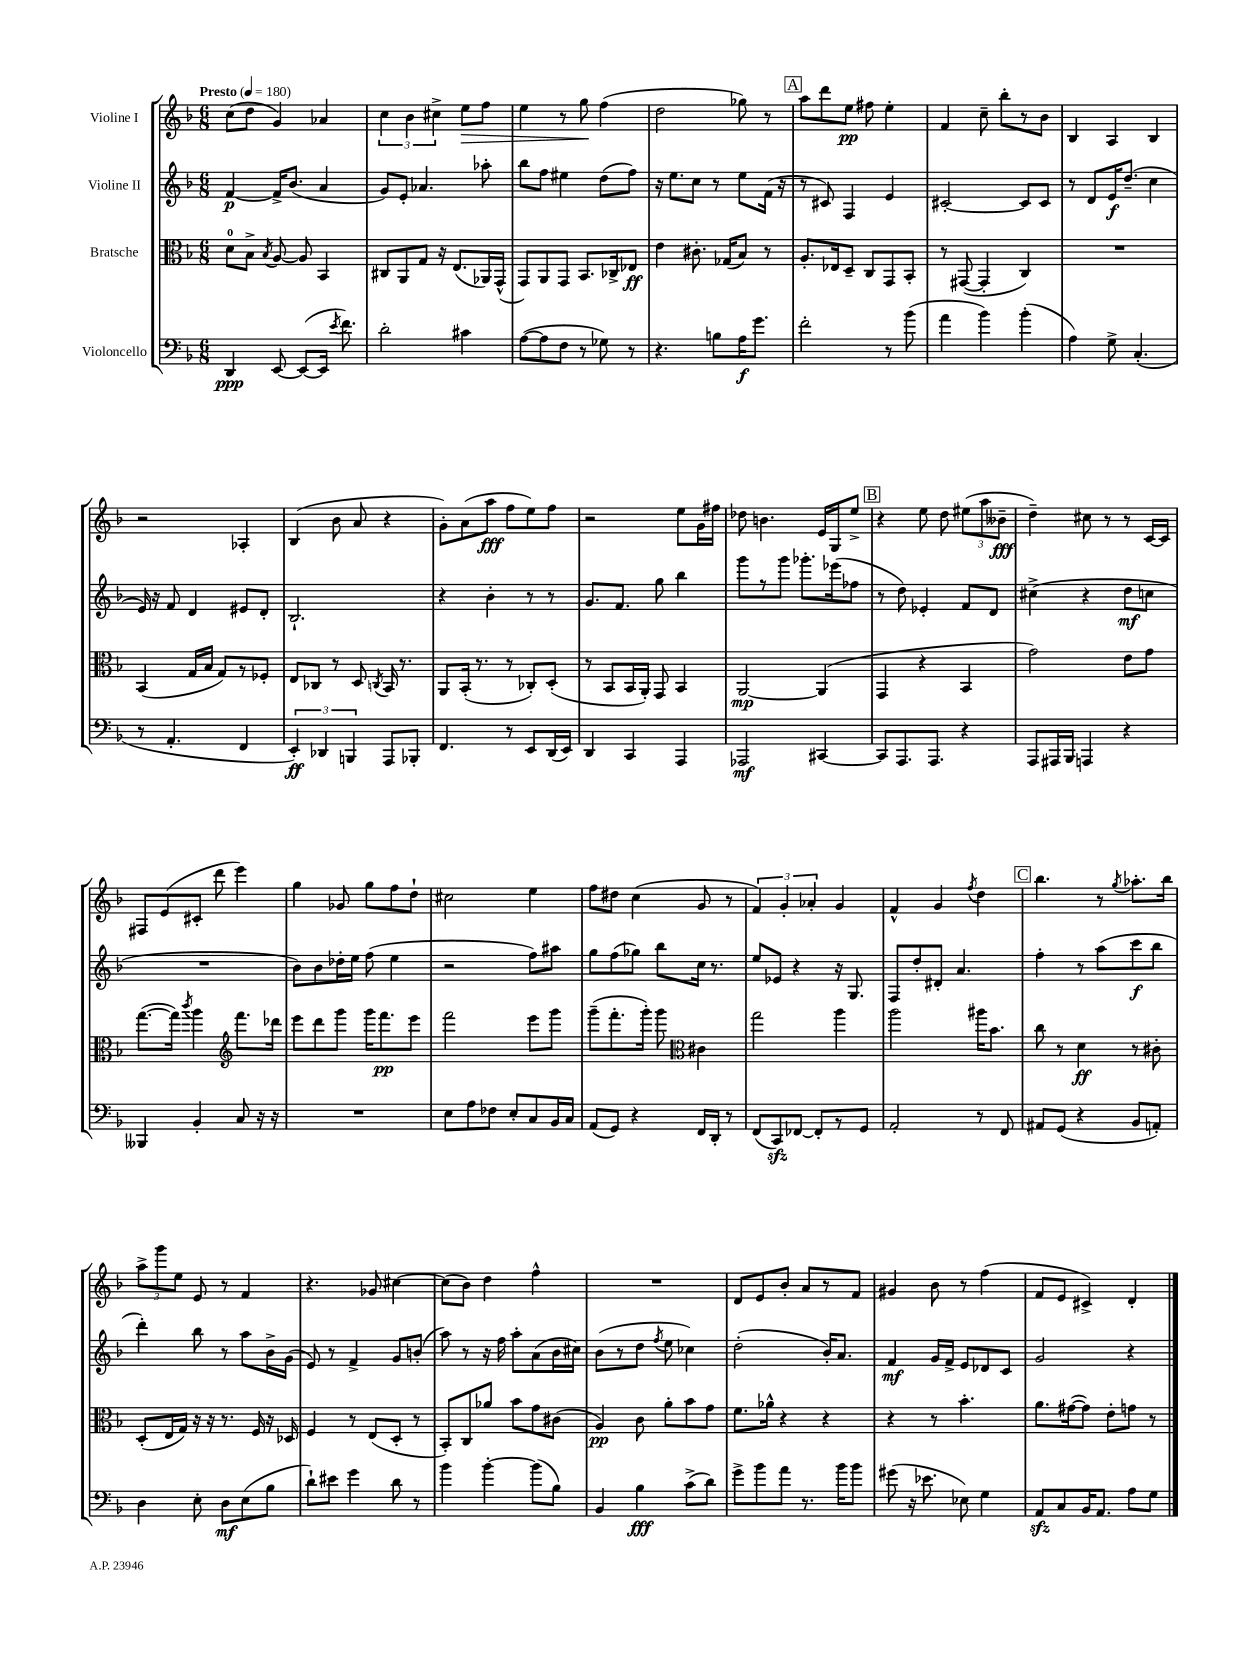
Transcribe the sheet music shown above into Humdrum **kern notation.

**kern	**dynam	**kern	**dynam	**kern	**dynam	**kern	**dynam
*part4	*part4	*part3	*part3	*part2	*part2	*part1	*part1
*staff4	*staff4	*staff3	*staff3	*staff2	*staff2	*staff1	*staff1
*I"Violoncello	*	*I"Bratsche	*	*I"Violine II	*	*I"Violine I	*
*clefF4	*	*clefC3	*	*clefG2	*	*clefG2	*
*k[b-]	*	*k[b-]	*	*k[b-]	*	*k[b-]	*
*M6/8	*	*M6/8	*	*M6/8	*	*M6/8	*
*MM180	*	*MM180	*	*MM180	*	*MM180	*
=1	=1	=1	=1	=1	=1	=1	=1
!	!	!	!	!	!	!LO:TX:a:B:t=Presto	!
4DD/	ppp	8d\L	.	[4f/	p	(8cc\L	.
.	.	8B-^\J	.	.	.	8dd\J	.
.	.	8qB-/	.	.	.	.	.
[8EE/	.	[8A/	.	16f^/KL]	.	4g/)	.
.	.	.	.	(8.b-/J	.	.	.
(8EE/L_	.	8A/]	.	.	.	.	.
16EE/Jk]	.	4BB-/	.	4a/	.	4a-X/	.
8qe/	.	.	.	.	.	.	.
8.f\)	.	.	.	.	.	.	.
=2	=2	=2	=2	=2	=2	=2	=2
2d'\	.	8C#X/L	.	8g/L)	.	6cc\	.
.	.	8AA/	.	8e'/J	.	.	.
.	.	.	.	.	.	6b-\	.
.	.	8G/J	.	4.a-X/	.	.	.
.	.	.	.	.	.	6cc#X^\	.
.	.	16r	.	.	.	.	.
.	.	(8.E/L	.	.	.	.	.
!	!	!	!	!	!	!	!LO:HP:b
4c#X\	.	.	.	.	.	8ee\L	>
.	.	16AA-X/L)	.	8aa-X'\	.	8ff\J	.
.	.	(16GG^^/JJ	.	.	.	.	.
=3	=3	=3	=3	=3	=3	=3	=3
([8A\L	.	8GG/L)	.	8bb-\L	.	4ee\	.
8A\]	.	8AA/	.	8ff\J	.	.	.
8F\J	.	8GG/J	.	4ee#X\	.	8r	.
8r	.	8.BB-/L	.	.	.	8gg\	.
8G-X\)	.	.	.	(8dd\L	.	(4ff\	]
.	.	16C-X^/k	.	.	.	.	.
8r	.	8E-X/J	ff	8ff\J)	.	.	.
=4	=4	=4	=4	=4	=4	=4	=4
4.r	.	4e\	.	16r	.	2dd\	.
.	.	.	.	8.ee\L	.	.	.
.	.	8.c#X'\	.	8cc\J	.	.	.
8Bn\L	.	.	.	8r	.	.	.
.	.	(16G-X/KL	.	.	.	.	.
16A\K	f	8B-/J)	.	8ee\L	.	8gg-X\)	.
8.g\J	.	.	.	.	.	.	.
.	.	8r	.	(16f\Jk	.	8r	.
.	.	.	.	16r	.	.	.
!!LO:REH:place=s1:t=A
=5	=5	=5	=5	=5	=5	=5	=5
2f'\	.	8.A'/L	.	8r	.	8aa\L	.
.	.	.	.	8c#X/)	.	8ddd\	.
.	.	16E-X/k	.	.	.	.	.
.	.	8D~/J	.	4F/	.	8ee\J	pp
.	.	8C/L	.	.	.	8ff#X\	.
8r	.	8GG/	.	4e/	.	4ee'\	.
(8b-\	.	8BB-'/J	.	.	.	.	.
=6	=6	=6	=6	=6	=6	=6	=6
4a\	.	8r	.	[2c#X'/	.	4f/	.
.	.	([8GG#X/	.	.	.	.	.
4b-\)	.	4GG#'/]	.	.	.	8cc~\	.
.	.	.	.	.	.	8bb-'\L	.
(4b-'\	.	4C/)	.	8c#/L]	.	8r	.
.	.	.	.	8c#/J	.	8b-\J	.
=7	=7	=7	=7	=7	=7	=7	=7
4A\)	.	2.r	.	8r	.	4B-/	.
.	.	.	.	8d/L	.	.	.
8G^\	.	.	.	16e/K	f	4A/	.
.	.	.	.	(8.dd~/J	.	.	.
(4.C'/	.	.	.	.	.	.	.
.	.	.	.	4cc\	.	4B-/	.
!!LO:LB:g=z
=8	=8	=8	=8	=8	=8	=8	=8
8r	.	(4BB-/	.	16e/)	.	2r	.
.	.	.	.	16r	.	.	.
4.AA'/	.	.	.	8f/	.	.	.
.	.	16G/LL	.	4d/	.	.	.
.	.	16B-/JJ	.	.	.	.	.
.	.	8G/L)	.	.	.	.	.
4FF/	.	8r	.	8e#X/L	.	4A-X'/	.
.	.	8F-X'/J	.	8d'/J	.	.	.
=9	=9	=9	=9	=9	=9	=9	=9
6EE'/)	ff	8E/L	.	2.B-`/	.	(4B-/	.
.	.	8C-X/J	.	.	.	.	.
6DD-X/	.	.	.	.	.	.	.
.	.	8r	.	.	.	8b-\	.
6BBBn/	.	.	.	.	.	.	.
.	.	8D/	.	.	.	8a/	.
.	.	8qCn/	.	.	.	.	.
8AAA/L	.	16BB-/	.	.	.	4r	.
.	.	8.r	.	.	.	.	.
8BBB-X'/J	.	.	.	.	.	.	.
=10	=10	=10	=10	=10	=10	=10	=10
4.FF/	.	8AA/L	.	4r	.	8g'\L)	.
.	.	(16BB-'/Jk	.	.	.	(8a\	.
.	.	8.r	.	.	.	.	.
.	.	.	.	4b-'\	.	8aa\J	fff
8r	.	8r	.	.	.	8ff\L	.
8EE/L	.	8C-X'/L)	.	8r	.	8ee\)	.
(16DD/L	.	(8D'/J	.	8r	.	8ff\J	.
16EE/JJ)	.	.	.	.	.	.	.
=11	=11	=11	=11	=11	=11	=11	=11
4DD/	.	8r	.	8.g/L	.	2r	.
.	.	8BB-/L	.	.	.	.	.
.	.	.	.	8.f/J	.	.	.
4CC/	.	16BB-/L	.	.	.	.	.
.	.	16AA'/JJ)	.	.	.	.	.
.	.	8GG/	.	8gg\	.	.	.
4AAA/	.	4BB-/	.	4bb-\	.	8ee\L	.
.	.	.	.	.	.	16g\L	.
.	.	.	.	.	.	16ff#X\JJ	.
=12	=12	=12	=12	=12	=12	=12	=12
2AAA-X/	mf	[2AA/	mp	8ggg\L	.	8dd-X\	.
.	.	.	.	8r	.	4.bn\	.
.	.	.	.	8ggg\J	.	.	.
.	.	.	.	8.ggg-X'\L	.	.	.
[4CC#X/	.	(4AA/]	.	.	.	16e/LL	.
.	.	.	.	(16eee-X\k	.	16G/J	.
.	.	.	.	8ff-X\J	.	8ee^/J	.
!!LO:REH:place=s1:t=B
=13	=13	=13	=13	=13	=13	=13	=13
8CC#/L]	.	4GG/	.	8r	.	4r	.
8.AAA/	.	.	.	8dd\)	.	.	.
.	.	4r	.	4e-X'/	.	8ee\	.
8.AAA/J	.	.	.	.	.	.	.
.	.	.	.	.	.	8dd\	.
4r	.	4BB-/	.	8f/L	.	(12ee#X\L	.
.	.	.	.	.	.	12aa\	.
.	.	.	.	8d/J	.	.	.
.	.	.	.	.	.	12b--X~\J	fff
=14	=14	=14	=14	=14	=14	=14	=14
8AAA/L	.	2g\)	.	(4cc#X^\	.	4dd~\)	.
16AAA#X/L	.	.	.	.	.	.	.
16BBB-/JJ	.	.	.	.	.	.	.
4AAAn/	.	.	.	4r	.	8cc#X\	.
.	.	.	.	.	.	8r	.
4r	.	8e\L	.	8dd\L	mf	8r	.
.	.	8g\J	.	8ccn\J	.	[16c/LL	.
.	.	.	.	.	.	16c/JJ]	.
!!LO:LB:g=z
=15	=15	=15	=15	=15	=15	=15	=15
4BBB--X/	.	([8.gg\L	.	2.r	.	8F#X/L	.
.	.	.	.	.	.	(8e/	.
.	.	16gg\Jk])	.	.	.	.	.
.	.	8qccc/	.	.	.	.	.
4BB-'/	.	4aa\	.	.	.	8c#X'/J	.
.	.	.	.	.	.	8ddd\	.
*	*	*clefG2	*	*	*	*	*
8C/	.	8.fff\L	.	.	.	4eee\)	.
16r	.	.	.	.	.	.	.
16r	.	16ddd-X\Jk	.	.	.	.	.
=16	=16	=16	=16	=16	=16	=16	=16
2.r	.	8eee\L	.	8b-\L)	.	4gg\	.
.	.	8ddd\	.	8b-\	.	.	.
.	.	8ggg\J	.	16dd-X'\L	.	8g-X/	.
.	.	.	.	16ee\JJ	.	.	.
.	.	16ggg\KL	.	(8ff\	.	8gg\L	.
.	.	8.fff\	pp	.	.	.	.
.	.	.	.	4ee\	.	8ff\	.
.	.	8eee\J	.	.	.	8dd`\J	.
=17	=17	=17	=17	=17	=17	=17	=17
8E\L	.	2fff\	.	2r	.	2cc#X\	.
8A\	.	.	.	.	.	.	.
8F-X\J	.	.	.	.	.	.	.
8E'/L	.	.	.	.	.	.	.
8C/	.	8eee\L	.	8ff\L)	.	4ee\	.
16BB-/L	.	8ggg\J	.	8aa#X\J	.	.	.
16C/JJ	.	.	.	.	.	.	.
=18	=18	=18	=18	=18	=18	=18	=18
(8AA/L	.	(8ggg~\L	.	8gg\L	.	8ff\L	.
8GG/J)	.	8.fff'\	.	(8ff\	.	8dd#X\J	.
4r	.	.	.	8gg-X\J)	.	(4cc\	.
.	.	16ggg'\Jk)	.	.	.	.	.
.	.	8ggg\	.	8bb-\L	.	.	.
*	*	*clefC3	*	*	*	*	*
16FF/LL	.	4c#X\	.	16cc\Jk	.	8g/	.
16DD'/JJ	.	.	.	8.r	.	.	.
8r	.	.	.	.	.	8r	.
=19	=19	=19	=19	=19	=19	=19	=19
(8FF/L	.	2gg\	.	8ee/L	.	6f/)	.
8CCzz/)	.	.	.	8e-X/J	.	.	.
.	.	.	.	.	.	6g'/	.
[8FF-X/J	.	.	.	4r	.	.	.
.	.	.	.	.	.	6a-X'/	.
8FF-'/L]	.	.	.	.	.	.	.
8r	.	4aa\	.	16r	.	4g/	.
.	.	.	.	8.G/	.	.	.
8GG/J	.	.	.	.	.	.	.
=20	=20	=20	=20	=20	=20	=20	=20
2AA'/	.	2aa\	.	8F/L	.	4f^^/	.
.	.	.	.	8dd'/	.	.	.
.	.	.	.	8d#X'/J	.	4g/	.
.	.	.	.	4.a/	.	.	.
.	.	.	.	.	.	8qff/	.
8r	.	16aa#X\KL	.	.	.	4dd\	.
.	.	8.b-\J	.	.	.	.	.
8FF/	.	.	.	.	.	.	.
!!LO:REH:place=s1:t=C
=21	=21	=21	=21	=21	=21	=21	=21
8AA#X/L	.	8cc\	.	4ff'\	.	4.bb-\	.
(8GG/J	.	8r	.	.	.	.	.
4r	.	4d\	ff	8r	.	.	.
.	.	.	.	(8aa\L	.	8r	.
.	.	.	.	.	.	8qgg/	.
8BB-/L	.	8r	.	8ccc\	f	8.aa-X'\L	.
8AAn'/J)	.	8c#X'\	.	8bb-\J	.	.	.
.	.	.	.	.	.	16bb-\Jk	.
!!LO:LB:g=z
=22	=22	=22	=22	=22	=22	=22	=22
4D\	.	(8D'/L	.	4ddd'\)	.	12aa^\L	.
.	.	.	.	.	.	12ggg\	.
.	.	16E/L	.	.	.	.	.
.	.	.	.	.	.	12ee\J	.
.	.	16G/JJ)	.	.	.	.	.
8E'\	.	16r	.	8bb-\	.	8e/	.
.	.	16r	.	.	.	.	.
8D\L	mf	8.r	.	8r	.	8r	.
(8E\	.	.	.	8aa\L	.	4f/	.
.	.	16F/	.	.	.	.	.
8B-\J	.	16r	.	16b-^\L	.	.	.
.	.	16D-X/	.	(16g\JJ	.	.	.
=23	=23	=23	=23	=23	=23	=23	=23
8d`\L)	.	4F/	.	8e/)	.	4.r	.
8e#X\J	.	.	.	8r	.	.	.
4g\	.	8r	.	4f^/	.	.	.
.	.	(8E/L	.	.	.	8g-X/	.
8d\	.	8D'/J	.	8g/L	.	[4cc#X\	.
8r	.	8r	.	(8bn'/J	.	.	.
=24	=24	=24	=24	=24	=24	=24	=24
4b-\	.	8BB-'/L)	.	8aa\)	.	(8cc#\L]	.
.	.	8C/	.	8r	.	8b-\J)	.
[4b-'\	.	8a-X/J	.	16r	.	4dd\	.
.	.	.	.	16ff\	.	.	.
.	.	8b-\L	.	8aa'\L	.	.	.
(8b-\L]	.	8g\	.	(8a\	.	4ff^^\	.
8B-\J)	.	(8c#X\J	.	16b-\L	.	.	.
.	.	.	.	16cc#X\JJ)	.	.	.
=25	=25	=25	=25	=25	=25	=25	=25
4BB-/	.	4A/)	pp	(8b-\L	.	2.r	.
.	.	.	.	8r	.	.	.
4B-\	fff	8c\	.	8dd\J	.	.	.
.	.	.	.	8qff/	.	.	.
.	.	8a'\L	.	8ee\	.	.	.
(8c^\L	.	8b-\	.	4cc-X\)	.	.	.
8d\J)	.	8g\J	.	.	.	.	.
=26	=26	=26	=26	=26	=26	=26	=26
8g^\L	.	8.f\L	.	(2dd'\	.	8d/L	.
8b-\	.	.	.	.	.	8e/	.
.	.	16a-X^^\Jk	.	.	.	.	.
8a\J	.	4r	.	.	.	8b-'/J	.
8.r	.	.	.	.	.	8a/L	.
.	.	4r	.	16b-'/KL)	.	8r	.
16b-\KL	.	.	.	8.a/J	.	.	.
8b-\J	.	.	.	.	.	8f/J	.
=27	=27	=27	=27	=27	=27	=27	=27
(8g#X\	.	4r	.	4f/	mf	4g#X/	.
16r	.	.	.	.	.	.	.
8.e-X\	.	.	.	.	.	.	.
.	.	8r	.	16g/LL	.	8b-\	.
.	.	.	.	16f^/JJ	.	.	.
8E-X\)	.	4.b-'\	.	8e/L	.	8r	.
4G\	.	.	.	8d-X/	.	(4ff\	.
.	.	.	.	8c/J	.	.	.
=28	=28	=28	=28	=28	=28	=28	=28
8AAzz/L	.	8.a\L	.	2g/	.	8f/L	.
8C/	.	.	.	.	.	8e/J	.
.	.	([16g#X\k	.	.	.	.	.
16BB-/K	.	8g#\J])	.	.	.	4c#X^/)	.
8.AA/J	.	.	.	.	.	.	.
.	.	8e'\L	.	.	.	.	.
8A\L	.	8gn\J	.	4r	.	4d'/	.
8G\J	.	8r	.	.	.	.	.
==	==	==	==	==	==	==	==
*-	*-	*-	*-	*-	*-	*-	*-
